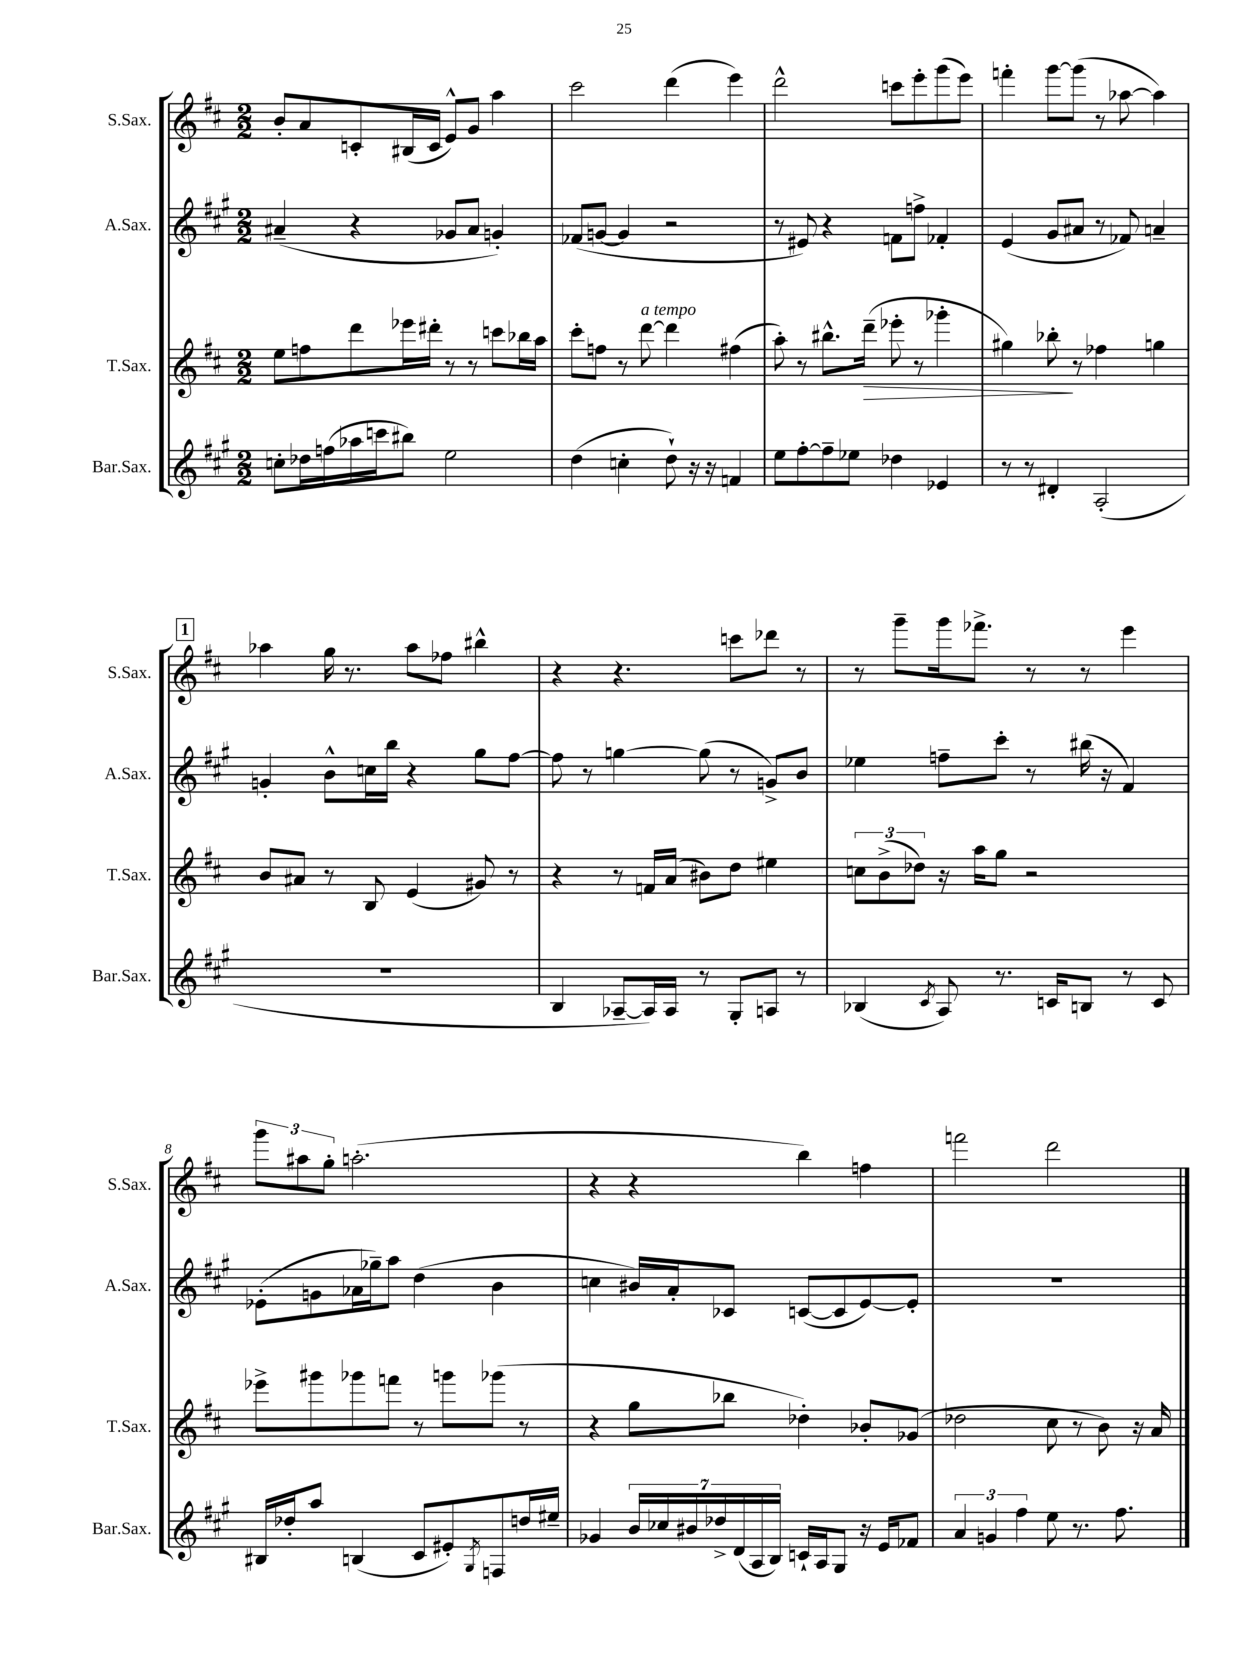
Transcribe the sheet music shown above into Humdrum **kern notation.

**kern	**kern	**kern	**kern
*staff4	*staff3	*staff2	*staff1
*clefG2	*clefG2	*clefG2	*clefG2
*k[f#c#g#]	*k[f#c#]	*k[f#c#g#]	*k[f#c#]
*M2/2	*M2/2	*M2/2	*M2/2
8cc'\L	8ee\L	(4a#~/	8b'/L
16dd-\L	8ff\	.	8a/
(16ff\	.	.	.
16aa-\	8ddd\	4r	8c'/
16ccc\J	.	.	.
8bb#\J)	16eee-\L	.	(16B#/L
.	16ddd#'\JJ	.	16c/JJ
2ee\	8r	8g-/L	8e^^/L)
.	8r	8a#/J	8g/J
.	8ccc\L	4g'/)	4aa\
.	16bb-\L	.	.
.	16aa\JJ	.	.
=	=	=	=
(4dd\	8ccc#'\L	(8f-/L	2ccc#\
.	8ff\J	[8g/J	.
4cc'\	8r	4g/]	.
.	[8ddd\	.	.
8dd`\)	4ddd\]	2r	(4ddd\
16r	.	.	.
16r	.	.	.
4f/	(4ff#\	.	4eee\)
=	=	=	=
8ee\L	8aa'\)	8r	2ddd^^\
[8ff#'\	8r	8e#/)	.
8ff#~\]	8.bb#^^\L	4r	.
8ee-\J	.	.	.
.	(16ddd~\Jk	.	.
4dd-\	8eee-'\	8f\L	8ccc\L
.	8r	8ff^\J	8eee'\
4e-/	4ggg-'\	4f-'/	(8ggg\
.	.	.	8eee\J)
=	=	=	=
8r	4gg#\)	(4e/	4fff'\
8r	.	.	.
4d#'/	8bb-'\	8g#/L	[8ggg\L
.	8r	8a#/J	(8ggg\]J
(2A'/	4ff-\	8r	8r
.	.	8f-/)	[8aa-\
.	4gg\	4a~/	4aa-\])
=	=	=	=
1r	8b/L	4g'/	4aa-\
.	8a#/J	.	.
.	8r	8b^^\L	16gg\
.	.	.	8.r
.	8B/	16cc\L	.
.	.	16bb\JJ	.
.	(4e/	4r	8aa-\L
.	.	.	8ff-\J
.	8g#/)	8gg#\L	4bb#^^\
.	8r	[8ff#\J	.
=	=	=	=
4B/	4r	8ff#\]	4r
.	.	8r	.
[8A-~/L	8r	[4gg\	4.r
16A-/]L)	16f/LL	.	.
16A-/JJ	(16a/JJ	.	.
8r	8b#\L)	(8gg\]	.
8G#'/L	8dd\J	8r	8ccc\L
8A/J	4ee#\	8g^/L)	8ddd-\J
8r	.	8b/J	8r
=	=	=	=
(4B-/	12cc\L	4ee-\	8r
.	(12b^\	.	.
.	.	.	8ggg~\L
.	12dd-\J)	.	.
8qc#/	.	.	.
8A/)	16r	8ff~\L	16ggg\k
.	16aa\LK	.	8.fff-^\J
8.r	8gg\J	8ccc#'\J	.
.	2r	8r	8r
16c/LK	.	.	.
8B/J	.	(16bb#\	8r
.	.	16r	.
8r	.	4f#/)	4eee\
8c/	.	.	.
=	=	=	=
16B#/LL	8eee-^\L	(8e-'\L	12ggg\L
16dd-'/J	.	.	.
.	.	.	12aa#\
8aa/J	8ggg#\	8g\	.
.	.	.	12gg'\J
(4B/	8ggg-\	16a-\L	(2.aa'\
.	.	16gg-~\J)	.
.	8fff\J	8aa\J	.
8c#/L	8r	(4dd\	.
8e#'/)	8ggg\L	.	.
8qG#/	.	.	.
8F/	(8ggg-\J	4b\	.
16dd/L	8r	.	.
16ee#~/JJ	.	.	.
=	=	=	=
4g-/	4r	4cc\	4r
28b/LL	8gg\L	16b#/LL)	4r
28cc-/	.	.	.
.	.	16a'/J	.
28b#/	.	.	.
28dd-^/	.	.	.
.	8bb-\J	8c-/J	.
(28d/	.	.	.
28A/	.	.	.
28B/JJ)	.	.	.
16c`/LL	4dd-'\)	([8c/L	4bb\)
16A/J	.	.	.
8G#/J	.	8c/]	.
16r	8b-'/L	[8e/)	4ff\
16e/LK	.	.	.
8f-/J	(8g-/J	8e'/]J	.
=	=	=	=
6a/	2dd-\	1r	2fff\
6g/	.	.	.
6ff#\	.	.	.
8ee\	8cc#\	.	2ddd\
8.r	8r	.	.
.	8b\)	.	.
8.ff#\	.	.	.
.	16r	.	.
.	16a/	.	.
==	==	==	==
*-	*-	*-	*-
